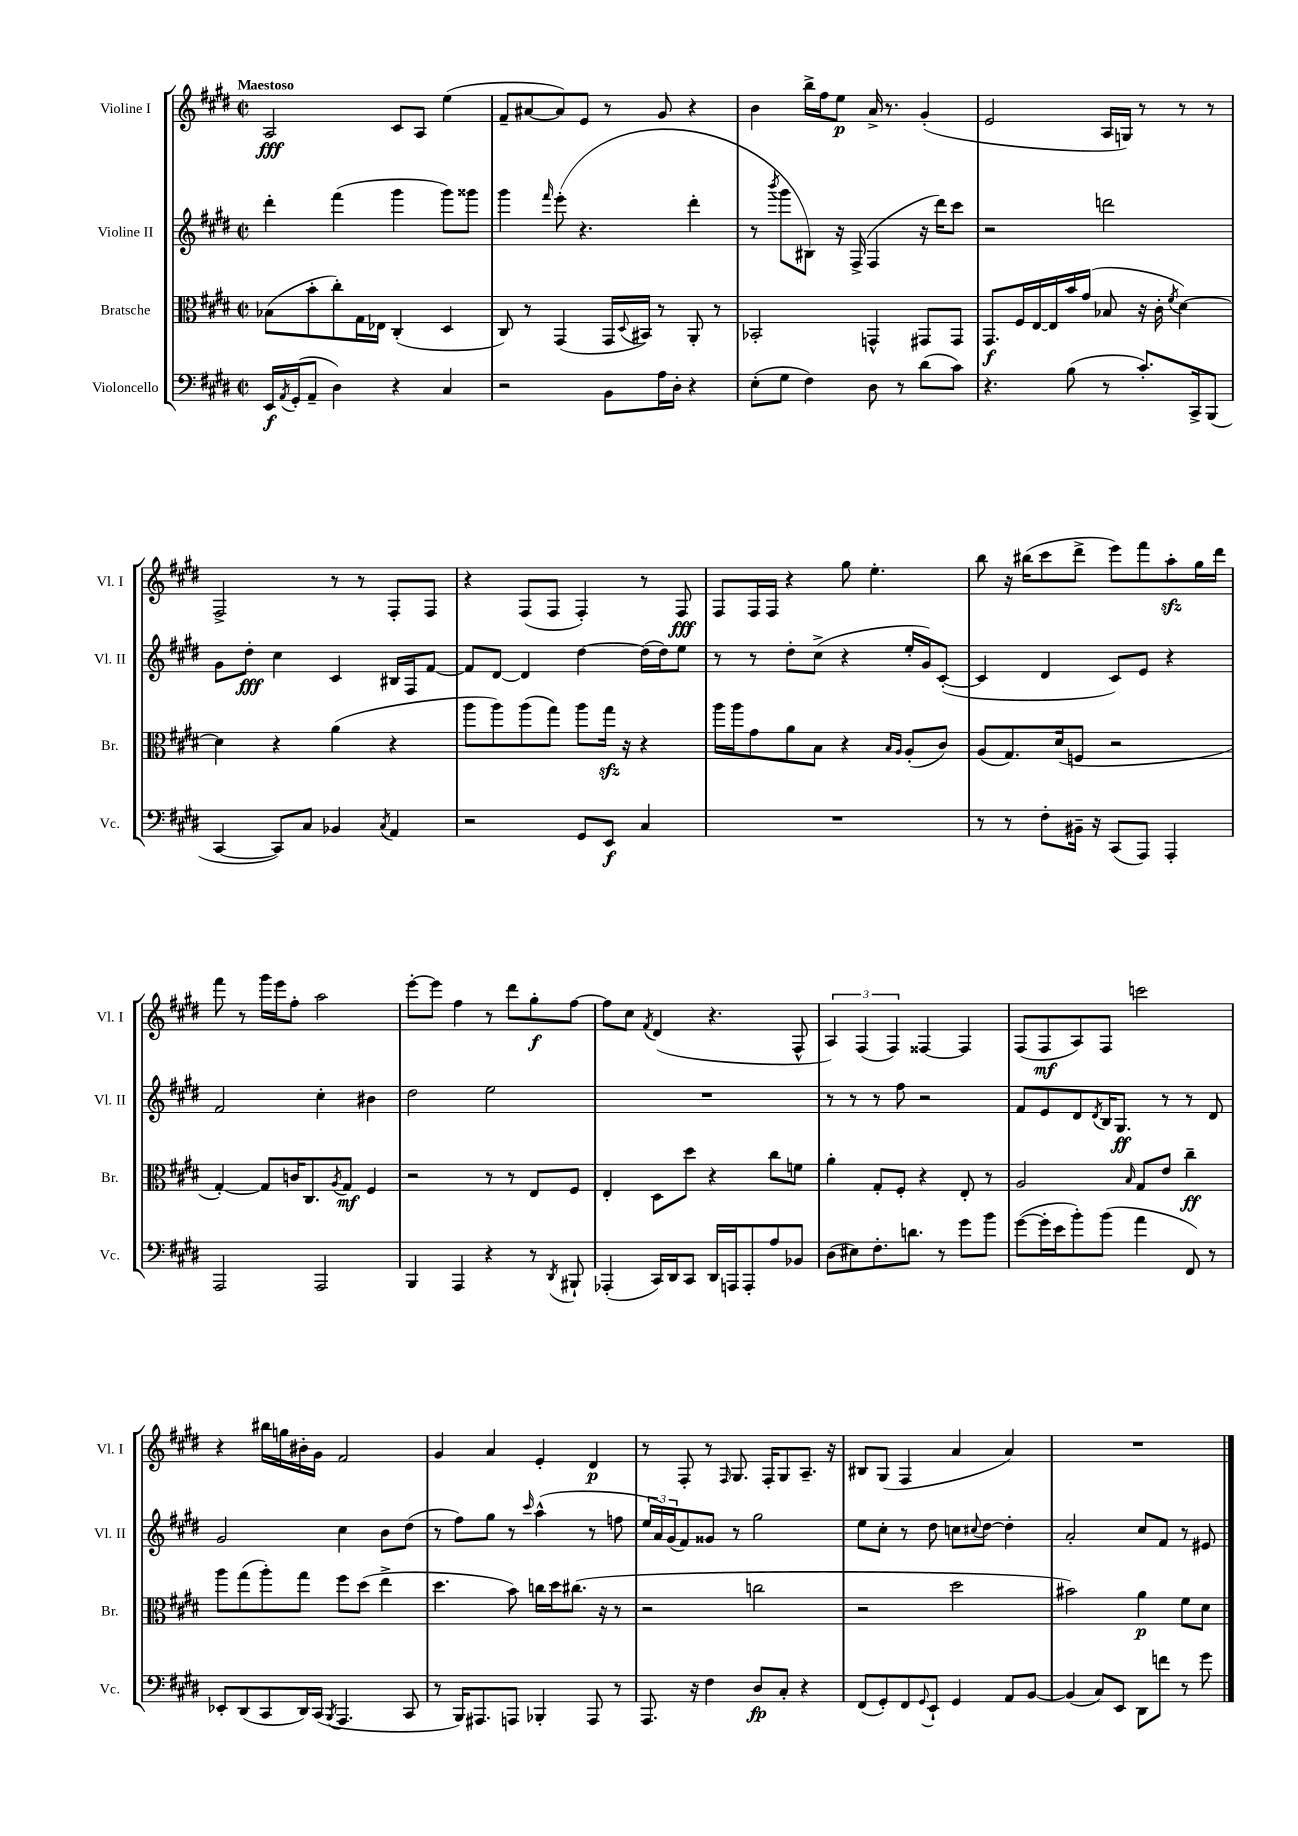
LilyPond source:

<<
\new StaffGroup <<
\new Staff = "s0" \with { instrumentName = "Violine I" shortInstrumentName = "Vl. I" } {
    \clef treble \key e \major \defaultTimeSignature \time 2/2 \tempo "Maestoso"
    a2\fff cis'8 a8 e''4( |
    fis'8-- ais'8~ ais'8) e'8 r8 gis'8 r4 |
    b'4 b''16-> fis''16 e''8\p a'16-> r8. gis'4-.( |
    e'2 a16 g16) r8 r8 r8 |
    fis2-> r8 r8 fis8-. fis8 |
    r4 fis8( fis8 fis4-.) r8 fis8\fff |
    fis8 fis16 fis16 r4 gis''8 e''4.-. |
    b''8 r16 bis''16( cis'''8 dis'''8-> e'''8) fis'''8 a''8-.\sfz gis''16 dis'''16 |
    fis'''8 r8 gis'''16 e'''16 fis''8-. a''2 |
    e'''8~-. e'''8 fis''4 r8 dis'''8 gis''8-.\f fis''8~ |
    fis''8 cis''8 \acciaccatura { fis'8 } dis'4( r4. fis8-^ |
    \tuplet 3/2 { a4) fis4( fis4) } fisis4~ fisis4 |
    fis8( fis8\mf a8) fis8 c'''2 |
    r4 bis''16 g''16 bis'16-. gis'16 fis'2 |
    gis'4 a'4 e'4-. dis'4\p |
    r8 fis8-. r8 \grace { fis16 } gis8. fis16-. gis8 a8.-- r16 |
    bis8 gis8( fis4 a'4 a'4) |
    R1 \bar "|." |
}
\new Staff = "s1" \with { instrumentName = "Violine II" shortInstrumentName = "Vl. II" } {
    \clef treble \key e \major \defaultTimeSignature \time 2/2
    dis'''4-. fis'''4( gis'''4 gis'''8) gisis'''8 |
    gis'''4 \grace { fis'''16 } e'''8-.( r4. dis'''4-. |
    r8 \acciaccatura { b'''8 } gis'''8 bis8) r16 fis16->( fis4 r16 dis'''16) cis'''8 |
    r2 d'''2 |
    gis'8 dis''8-.\fff cis''4 cis'4 bis16 fis16 fis'8~ |
    fis'8 dis'8~ dis'4 dis''4~ dis''16( dis''16) e''8 |
    r8 r8 dis''8-. cis''8->( r4 e''16-. gis'16) cis'8~-.( |
    cis'4 dis'4 cis'8) e'8 r4 |
    fis'2 cis''4-. bis'4 |
    dis''2 e''2 |
    R1 |
    r8 r8 r8 fis''8 r2 |
    fis'8 e'8 dis'8 \acciaccatura { dis'8 } b16 gis8.\ff r8 r8 dis'8 |
    gis'2 cis''4 b'8 dis''8( |
    r8 fis''8) gis''8 r8 \grace { cis'''16 } a''4-^( r8 f''8 |
    \tuplet 3/2 { e''16 a'16) gis'16( } fis'8) gisis'8 r8 gis''2 |
    e''8 cis''8-. r8 dis''8 c''8 \appoggiatura { cis''8 } dis''8~ dis''4-. |
    a'2-. cis''8 fis'8 r8 eis'8 \bar "|." |
}
\new Staff = "s2" \with { instrumentName = "Bratsche" shortInstrumentName = "Br." } {
    \clef alto \key e \major \defaultTimeSignature \time 2/2
    bes8( b'8-. cis''8-.) gis16 ees16 cis4-.( dis4 |
    cis8) r8 gis,4( gis,16 \appoggiatura { dis8 } bis,16) r8 a,8-. r8 |
    bes,2-. g,4-^ gis,8 gis,8 |
    gis,8.\f fis16 e16~ e16 b'16 gis'16( bes8 r16 cis'16-. \acciaccatura { fis'8 } dis'4~) |
    dis'4 r4 a'4( r4 |
    a''8 a''8) a''8( gis''8) a''8 gis''16\sfz r16 r4 |
    a''16 a''16 gis'8 a'8 b8 r4 \grace { b16 a16 } a8-.( cis'8) |
    a8( gis8.) dis'16( f8 r2 |
    gis4~-.) gis8 c'16 cis8. \acciaccatura { a8 } gis8\mf fis4 |
    r2 r8 r8 e8 fis8 |
    e4-. dis8 dis''8 r4 cis''8 f'8 |
    a'4-. gis8-. fis8-. r4 e8-. r8 |
    a2 \grace { b16 } gis8 e'8 cis''4--\ff |
    a''8 gis''8( a''8-.) gis''8 fis''8 dis''8( e''4-> |
    dis''4. b'8) c''16 dis''16 cis''8.( r16 r8 |
    r2 c''2 |
    r2 dis''2 |
    bis'2) a'4\p fis'8 dis'8 \bar "|." |
}
\new Staff = "s3" \with { instrumentName = "Violoncello" shortInstrumentName = "Vc." } {
    \clef bass \key e \major \defaultTimeSignature \time 2/2
    e,16\f \acciaccatura { a,8 } gis,16-.( a,8-- dis4) r4 cis4 |
    r2 b,8 a16 dis16-. r4 |
    e8-.( gis8 fis4) dis8 r8 dis'8( cis'8) |
    r4. b8( r8 cis'8.-.) cis,16-> b,,8( |
    cis,4~ cis,8) cis8 bes,4 \acciaccatura { cis8 } a,4 |
    r2 gis,8 e,8\f cis4 |
    R1 |
    r8 r8 fis8-. bis,16-- r16 cis,8( a,,8) a,,4-. |
    a,,2 a,,2 |
    b,,4 a,,4 r4 r8 \acciaccatura { dis,8 } bis,,8-! |
    aes,,4-.( cis,16) dis,16 cis,8 dis,16 a,,16 a,,8-. a8 bes,8 |
    dis8( eis8) fis8.-. d'8. r8 gis'8 b'8 |
    gis'8~( gis'16-. e'16 b'8-.) b'8( a'4 fis,8) r8 |
    ees,8-. dis,8( cis,8 dis,16) cis,16( \acciaccatura { b,,8 } a,,4. cis,8 |
    r8 b,,16) ais,,8. a,,8 bes,,4-. a,,8 r8 |
    a,,8. r16 fis4 dis8\fp cis8-. r4 |
    fis,8( gis,8-.) fis,8 \appoggiatura { gis,8 } e,8-! gis,4 a,8 b,8~ |
    b,4( cis8) e,8 dis,8 f'8 r8 gis'8 \bar "|." |
}
>>
>>
\layout { \context { \Score \remove "Bar_number_engraver" } }
